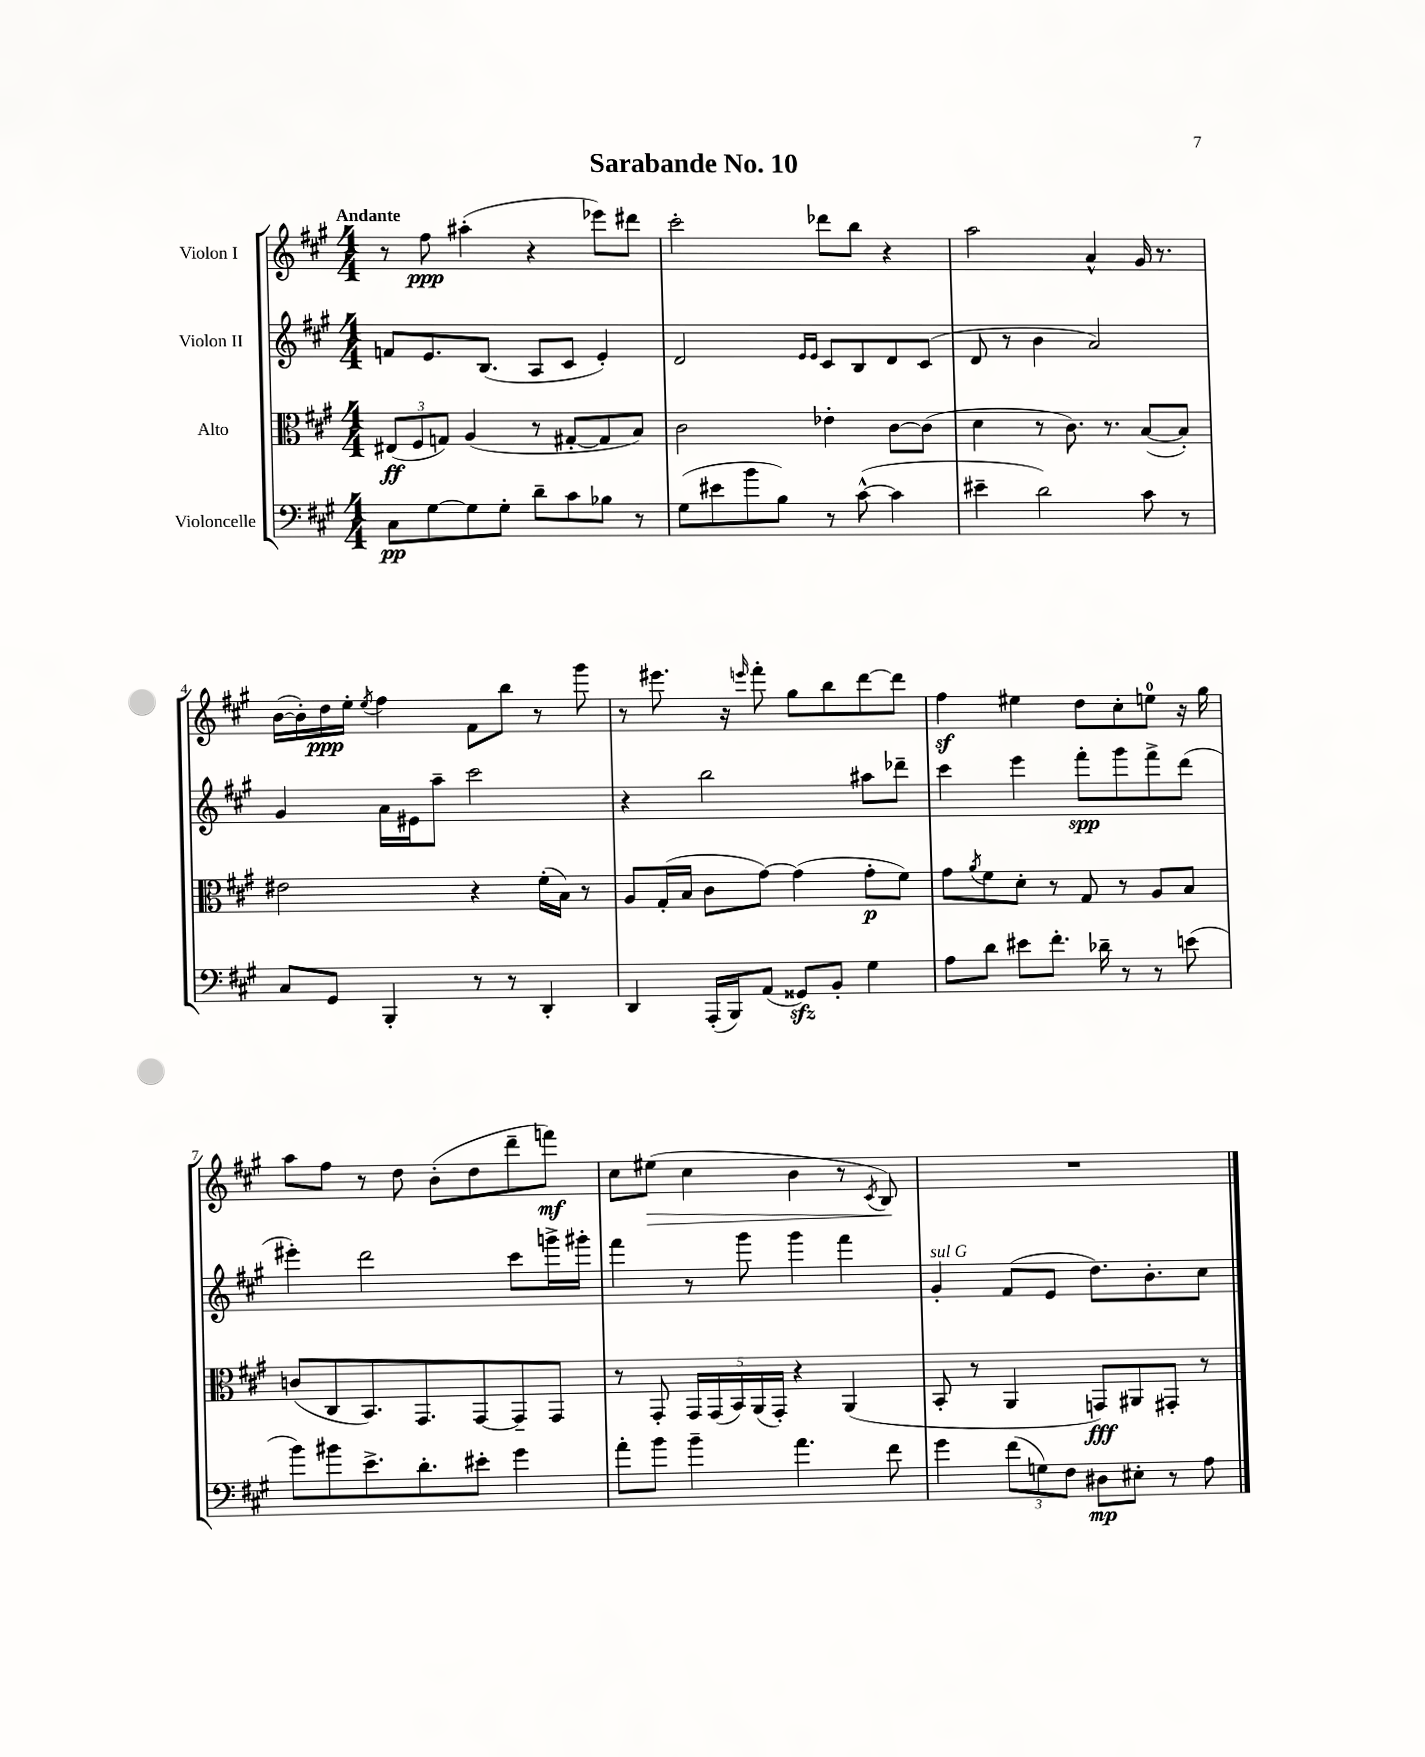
\header { title = "Sarabande No. 10" }
<<
\new StaffGroup <<
\new Staff = "s0" \with { instrumentName = "Violon I" } {
    \clef treble \key a \major \numericTimeSignature \time 4/4 \tempo "Andante"
    r8 fis''8\ppp ais''4-.( r4 ees'''8) dis'''8 |
    cis'''2-. des'''8 b''8 r4 |
    a''2 a'4-^ gis'16 r8. |
    b'16~( b'16-.) d''16\ppp e''16-. \acciaccatura { e''8 } fis''4 fis'8 b''8 r8 gis'''8 |
    r8 eis'''8. r16 \grace { e'''16 } fis'''8-. gis''8 b''8 d'''8~ d'''8 |
    fis''4\sf eis''4 d''8 cis''8-. e''8-0 r16 gis''16 |
    a''8 fis''8 r8 d''8 b'8-.( d''8 d'''8-- f'''8\mf) |
    cis''8 eis''8\>( cis''4 b'4 r8 \acciaccatura { cis'8 } b8\!) |
    R1 \bar "|." |
}
\new Staff = "s1" \with { instrumentName = "Violon II" } {
    \clef treble \key a \major \numericTimeSignature \time 4/4
    f'8 e'8. b8.( a8 cis'8 e'4-.) |
    d'2 \grace { e'16 e'16 } cis'8 b8 d'8 cis'8( |
    d'8 r8 b'4 a'2) |
    gis'4 a'16 eis'16 a''8-- cis'''2 |
    r4 b''2 ais''8 des'''8-- |
    cis'''4 e'''4 fis'''8-.\spp gis'''8 fis'''8-> d'''8( |
    eis'''4-.) d'''2 cis'''8 g'''16-> gis'''16-. |
    fis'''4 r8 gis'''8 gis'''4 fis'''4 |
    gis'4-.^\markup { \italic "sul G" } fis'8( e'8 d''8.) b'8.-. cis''8 \bar "|." |
}
\new Staff = "s2" \with { instrumentName = "Alto" } {
    \clef alto \key a \major \numericTimeSignature \time 4/4
    \tuplet 3/2 { eis8\ff( fis8 g8) } a4( r8 gis8~-. gis8 b8) |
    cis'2 ees'4-. cis'8~ cis'8( |
    d'4 r8 cis'8.) r8. b8~( b8-.) |
    eis'2 r4 fis'16-.( b16) r8 |
    a8 gis16-.( b16 cis'8 gis'8~) gis'4( gis'8-.\p fis'8) |
    gis'8 \acciaccatura { a'8 } fis'8 d'8-. r8 gis8 r8 a8 b8 |
    c'8( cis8 b,8.) gis,8. gis,8~ gis,8-- gis,8 |
    r8 gis,8-. \tuplet 5/4 { gis,16 gis,16( b,16) a,16( gis,16-.) } r4 a,4( |
    b,8-. r8 a,4 g,8\fff) ais,8 gis,8-. r8 \bar "|." |
}
\new Staff = "s3" \with { instrumentName = "Violoncelle" } {
    \clef bass \key a \major \numericTimeSignature \time 4/4
    cis8\pp gis8~ gis8 gis8-. d'8-- cis'8 bes8 r8 |
    gis8( eis'8 b'8 b8) r8 cis'8~-^( cis'4 |
    eis'4-- d'2) cis'8 r8 |
    cis8 gis,8 b,,4-. r8 r8 d,4-. |
    d,4 a,,16-.( b,,16) a,8( gisis,8\sfz) b,8-. gis4 |
    a8 d'8 eis'8 fis'8.-. des'16-- r8 r8 e'8( |
    b'8) bis'8 e'8.-> d'8.-. eis'8-. gis'4 |
    a'8-. b'8 b'4-- a'4. fis'8 |
    gis'4 \tuplet 3/2 { fis'8( g8) fis8 } dis8\mp eis8-. r8 a8 \bar "|." |
}
>>
>>
